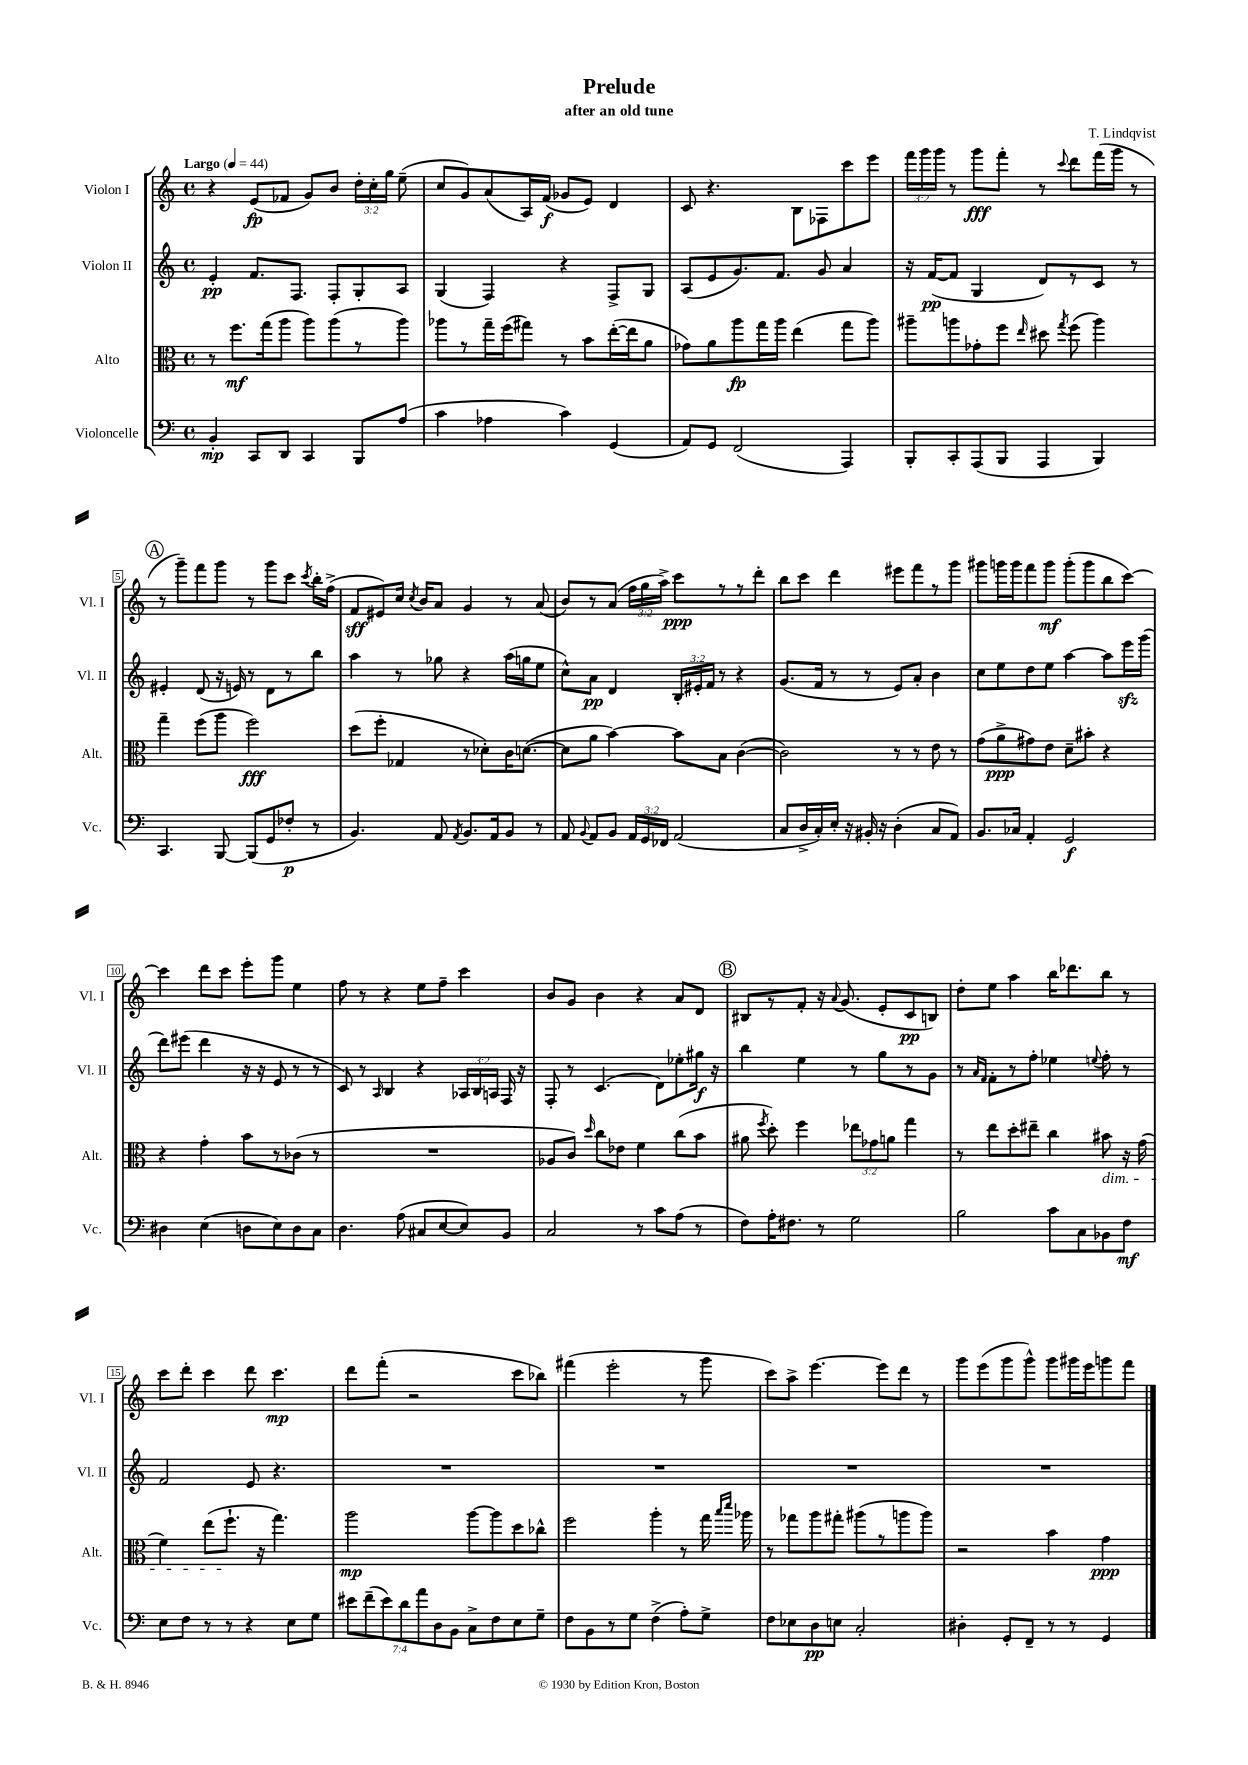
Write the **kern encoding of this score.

**kern	**dynam	**kern	**dynam	**kern	**dynam	**kern	**dynam
*part4	*part4	*part3	*part3	*part2	*part2	*part1	*part1
*staff4	*staff4	*staff3	*staff3	*staff2	*staff2	*staff1	*staff1
*I"Violoncelle	*	*I"Alto	*	*I"Violon II	*	*I"Violon I	*
*I'Vc.	*	*I'Alt.	*	*I'Vl. II	*	*I'Vl. I	*
*clefF4	*	*clefC3	*	*clefG2	*	*clefG2	*
*k[]	*	*k[]	*	*k[]	*	*k[]	*
*M4/4	*	*M4/4	*	*M4/4	*	*M4/4	*
*met(c)	*	*met(c)	*	*met(c)	*	*met(c)	*
*MM44	*	*MM44	*	*MM44	*	*MM44	*
=1	=1	=1	=1	=1	=1	=1	=1
!	!	!	!	!	!	!LO:TX:a:B:t=Largo	!
4BB'/	mp	8r	.	4e'/	pp	4r	.
.	.	8.ff\L	mf	.	.	.	.
8CC/L	.	.	.	8.f/L	.	(8e/L	fp
.	.	(16gg\k	.	.	.	.	.
8DD/J	.	8aa\J	.	.	.	8f-X/J	.
.	.	.	.	8.F/J	.	.	.
4CC/	.	8aa\L)	.	.	.	8g/L)	.
.	.	(8aa\	.	8F'/L	.	8b/J	.
8BBB/L	.	8r	.	8G'/	.	24dd'\LL	.
.	.	.	.	.	.	24cc'\	.
.	.	.	.	.	.	24gg\JJ	.
(8A/J	.	8aa\J)	.	8A/J	.	(8ee~\	.
=2	=2	=2	=2	=2	=2	=2	=2
4c\	.	8aa-X\L	.	(4G/	.	8cc/L	.
.	.	8r	.	.	.	8g/)	.
4A-X\	.	16gg~\L	.	4F/)	.	(8a/	.
.	.	(16ff\J	.	.	.	.	.
.	.	8gg#X\J)	.	.	.	16A/L)	.
.	.	.	.	.	.	(16f/JJ	f
4c\)	.	8r	.	4r	.	8g-X/L	.
.	.	8b\L	.	.	.	8e/J)	.
(4GG/	.	([16ee'\L	.	8F^/L	.	4d/	.
.	.	16ee\J]	.	.	.	.	.
.	.	8a\J	.	8G/J	.	.	.
=3	=3	=3	=3	=3	=3	=3	=3
8AA/L)	.	8g-X\L)	.	(8A/L	.	8c/	.
8GG/J	.	8a\	.	8e/	.	4.r	.
(2FF/	.	8aa\	fp	8.g/)	.	.	.
.	.	16gg\L	.	.	.	.	.
.	.	16aa\JJ	.	8.f/J	.	.	.
.	.	(4ee\	.	.	.	8B\L	.
.	.	.	.	8g/	.	8F-X\	.
4AAA/)	.	8gg\L	.	4a/	.	8ccc\	.
.	.	8aa\J)	.	.	.	8eee\J	.
=4	=4	=4	=4	=4	=4	=4	=4
8BBB'/L	.	8aa#X~\L	.	16r	.	24fff\LL	.
.	.	.	.	.	.	24ggg\	.
.	.	.	.	([16f/KL	pp	.	.
.	.	.	.	.	.	24ggg\JJ	.
8CC'/	.	8aan\	.	8f/J]	.	8r	.
(8AAA/	.	8g-X'\	.	4G/	.	8ggg\L	fff
8BBB/J	.	8ff\J	.	.	.	8fff'\J	.
.	.	16qqee/	.	.	.	.	.
4AAA/	.	8dd#X\	.	8d/L)	.	8r	.
.	.	8qgg/	.	.	.	8qqccc/	.
.	.	(8ff\	.	8r	.	8ddd\L	.
4BBB/)	.	4aa\)	.	8c/J	.	(16fff\L	.
.	.	.	.	.	.	16ggg\JJ	.
.	.	.	.	8r	.	8r	.
!!LO:LB:g=z
!!LO:REH:place=s1:t=A
=5	=5	=5	=5	=5	=5	=5	=5
4.CC/	.	4gg~\	.	4e#X'/	.	8r	.
.	.	.	.	.	.	8ggg~\L)	.
.	.	(8ff\L	.	(8d/	.	8fff\	.
[8BBB/	.	8aa\J	.	16r	.	8ggg\J	.
.	.	.	.	16en/)	.	.	.
(8BBB/L]	.	2ff\)	fff	8r	.	8r	.
8GG/	.	.	.	8d\L	.	8ggg\L	.
8F-X'/J	p	.	.	8r	.	8ccc\J	.
.	.	.	.	.	.	8qccc/	.
8r	.	.	.	8bb\J	.	16bb'\LL	.
.	.	.	.	.	.	(16ff^\JJ	.
=6	=6	=6	=6	=6	=6	=6	=6
4.BB/)	.	(8dd\L	.	4aa\	.	8f/L	sff
.	.	8ff'\J	.	.	.	8e#X/)	.
.	.	4G-X/	.	8r	.	16cc/Jk	.
.	.	.	.	.	.	8qcc/	.
.	.	.	.	.	.	16b/KL	.
8AA/	.	.	.	8gg-X\	.	8a/J	.
8qAA/	.	.	.	.	.	.	.
8.BB/L	.	8r	.	4r	.	4g/	.
.	.	8d-X'\L)	.	.	.	.	.
16AA/k	.	.	.	.	.	.	.
8BB/J	.	16c\K	.	(16aa\LL	.	8r	.
.	.	([8.dn\J	.	16ggn\J	.	.	.
8r	.	.	.	8ee\J	.	(8a/	.
=7	=7	=7	=7	=7	=7	=7	=7
8AA/	.	8d\L]	.	8cc^^\L)	.	8b/L)	.
8qqBB/	.	.	.	.	.	.	.
8AA/L	.	8a\J	.	8a\J	pp	8r	.
8BB/J	.	[4b\)	.	4d/	.	(8a/J	.
24AA/LL	.	.	.	.	.	24ff\LL	.
24GG/	.	.	.	.	.	24gg\	.
24FF-X/JJ	.	.	.	.	.	24aa^\JJ)	.
(2AA/	.	8b\L]	.	24B'/LL	.	8ccc\L	ppp
.	.	.	.	24e#X'/	.	.	.
.	.	.	.	24f/JJ	.	.	.
.	.	8B\J	.	8r	.	8r	.
.	.	([4c\	.	4r	.	8r	.
.	.	.	.	.	.	8ddd'\J	.
=8	=8	=8	=8	=8	=8	=8	=8
8C/L	.	2c\])	.	(8.g/L	.	8bb\L	.
16D^/L	.	.	.	.	.	8ccc\J	.
16C'/)	.	.	.	16f/Jk	.	.	.
16E'/JJ	.	.	.	8r	.	4ddd\	.
16r	.	.	.	.	.	.	.
16BB#X'/	.	.	.	8r	.	.	.
16r	.	.	.	.	.	.	.
(4D'\	.	8r	.	8e/L)	.	8eee#X\L	.
.	.	8r	.	8a'/J	.	8fff\	.
8C/L	.	8e\	.	4b\	.	8r	.
8AA/J)	.	8r	.	.	.	8ggg\J	.
=9	=9	=9	=9	=9	=9	=9	=9
8.BB/L	.	(8g\L	.	8cc\L	.	8ggg#X\L	.
.	.	8a^\	ppp	8ee\	.	16gggn\L	.
16C-X/Jk	.	.	.	.	.	16ggg\J	.
4AA'/	.	8g#X\)	.	8dd\	.	8fff\	.
.	.	8e\J	.	8ee\J	.	8ggg\J	mf
2GG/	f	8d~\L	.	[4aa\	.	(8ggg'\L	.
.	.	8b#X'\J	.	.	.	8ggg\	.
.	.	4r	.	8aa\L]	.	8bb\	.
.	.	.	.	16eeezz\L	.	[8ccc\J)	.
.	.	.	.	(16ggg\JJ	.	.	.
!!LO:LB:g=z
=10	=10	=10	=10	=10	=10	=10	=10
4D#X\	.	4r	.	8ddd\L)	.	4ccc\]	.
.	.	.	.	(8eee#X\J	.	.	.
(4E\	.	4g'\	.	4ddd\	.	8ddd\L	.
.	.	.	.	.	.	8ccc\J	.
8Dn\L	.	8b\L	.	16r	.	8eee'\L	.
.	.	.	.	16r	.	.	.
8E\)	.	8r	.	8e/	.	8ggg\J	.
8D\	.	(8c-X\J	.	8r	.	4ee\	.
8C\J	.	8r	.	8r	.	.	.
=11	=11	=11	=11	=11	=11	=11	=11
4.D\	.	1r	.	8c/)	.	8ff\	.
.	.	.	.	8r	.	8r	.
.	.	.	.	16qqA/	.	.	.
.	.	.	.	4B/	.	4r	.
(8A\	.	.	.	.	.	.	.
8C#X/L	.	.	.	4r	.	8ee\L	.
[8E/	.	.	.	.	.	8ff~\J	.
8E/])	.	.	.	24A-X/LL	.	4ccc\	.
.	.	.	.	24B/	.	.	.
.	.	.	.	24An/JJ	.	.	.
8BB/J	.	.	.	16F/	.	.	.
.	.	.	.	16r	.	.	.
=12	=12	=12	=12	=12	=12	=12	=12
2C/	.	8A-X/L	.	8F'/	.	8b/L	.
.	.	8c/J)	.	8r	.	8g/J	.
.	.	16qqdd/	.	.	.	.	.
.	.	8cc\L	.	(4.c/	.	4b\	.
.	.	8e-X\J	.	.	.	.	.
8r	.	4f\	.	.	.	4r	.
8c\L	.	.	.	8d\L)	.	.	.
(8A\J	.	(8cc\L	.	8ee-X'\	.	8a/L	.
8r	.	8b\J	.	16gg#X\Jk	f	8d/J	.
.	.	.	.	16r	.	.	.
!!LO:REH:place=s1:t=B
=13	=13	=13	=13	=13	=13	=13	=13
8F\L)	.	8a#X\	.	4bb\	.	8B#X/L	.
.	.	8qff/	.	.	.	.	.
16A'\K	.	8dd'\)	.	.	.	8r	.
8.F#X\J	.	.	.	.	.	.	.
.	.	4ff\	.	4ee\	.	8f'/J	.
8r	.	.	.	.	.	16r	.
.	.	.	.	.	.	8qqa/	.
.	.	.	.	.	.	(8.g/	.
2G\	.	12ee-X\L	.	8r	.	.	.
.	.	12g-X\	.	.	.	.	.
.	.	.	.	8gg\L	.	8e'/L	.
.	.	12an\J	.	.	.	.	.
.	.	4gg\	.	8r	.	8c/	pp
.	.	.	.	8g\J	.	8Bn/J)	.
=14	=14	=14	=14	=14	=14	=14	=14
2B\	.	8r	.	8r	.	8dd'\L	.
.	.	.	.	16qqa/LL	.	.	.
.	.	.	.	16qqf/JJ	.	.	.
.	.	8ee\L	.	8f'\L	.	8ee\J	.
.	.	8dd'\	.	8r	.	4aa\	.
.	.	8ee#X~\J	.	8ff'\J	.	.	.
8c\L	.	4cc\	.	4ee-X\	.	16bb\KL	.
.	.	.	.	.	.	8.ddd-X\	.
8C\	.	.	.	.	.	.	.
.	.	.	.	8qqeen/	.	.	.
!	!	!LO:TX:b:i:t=dim.	!	!	!	!	!
8BB-X\	.	8b#X\	.	8ff'\	.	8bb\J	.
8F\J	mf	16r	.	8r	.	8r	.
.	.	(16g\	.	.	.	.	.
!!LO:LB:g=z
=15	=15	=15	=15	=15	=15	=15	=15
8E\L	.	4f\)	.	2f/	.	8ccc\L	.
8F\J	.	.	.	.	.	8ddd'\J	.
8r	.	(8ee\L	.	.	.	4ccc\	.
8r	.	8.ff`\J	.	.	.	.	.
4r	.	.	.	8e/	.	8ddd\	.
.	.	16r	.	.	.	.	.
.	.	4.gg\)	.	4.r	.	4.ccc\	mp
8E\L	.	.	.	.	.	.	.
8G\J	.	.	.	.	.	.	.
=16	=16	=16	=16	=16	=16	=16	=16
14e#X\L	.	2aa\	mp	1r	.	8ddd\L	.
(14f~\	.	.	.	.	.	.	.
.	.	.	.	.	.	(8fff'\J	.
14e#\)	.	.	.	.	.	.	.
14d\	.	.	.	.	.	.	.
.	.	.	.	.	.	2r	.
14a\	.	.	.	.	.	.	.
14D\	.	.	.	.	.	.	.
14BB\J	.	.	.	.	.	.	.
8C^\L	.	[8aa\L	.	.	.	.	.
8F\	.	8aa\]	.	.	.	.	.
8E\	.	8dd\	.	.	.	8ccc\L	.
8G~\J	.	8cc-X^^\J	.	.	.	8bb-X\J)	.
=17	=17	=17	=17	=17	=17	=17	=17
8F\L	.	2ff\	.	1r	.	(4fff#X\	.
8BB\	.	.	.	.	.	.	.
8r	.	.	.	.	.	2eee'\	.
8G\J	.	.	.	.	.	.	.
(4F^\	.	4aa'\	.	.	.	.	.
8A'\L)	.	8r	.	.	.	8r	.
8G^\J	.	16gg\	.	.	.	8ggg\	.
.	.	16qqbb/LL	.	.	.	.	.
.	.	16qqddd/JJ	.	.	.	.	.
.	.	16aa-X\	.	.	.	.	.
=18	=18	=18	=18	=18	=18	=18	=18
8F\L	.	8r	.	1r	.	8ccc\L)	.
8E-X\	.	8gg-X\L	.	.	.	8aa^\J	.
8D\	pp	8aa\	.	.	.	[4.eee\	.
8En\J	.	8gg#X'\J	.	.	.	.	.
2C'/	.	(8aa#X\L	.	.	.	.	.
.	.	8r	.	.	.	8eee\L]	.
.	.	8aan\	.	.	.	8ddd\J	.
.	.	8aa\J)	.	.	.	8r	.
=19	=19	=19	=19	=19	=19	=19	=19
4D#X'\	.	2r	.	1r	.	8ggg\L	.
.	.	.	.	.	.	(8eee\	.
8GG'/L	.	.	.	.	.	8ggg\	.
8FF~/J	.	.	.	.	.	8ggg^^\J)	.
8r	.	4b\	.	.	.	8ggg\L	.
8r	.	.	.	.	.	16ggg#X\L	.
.	.	.	.	.	.	16eee\J	.
4GG/	.	4g\	ppp	.	.	8gggn\	.
.	.	.	.	.	.	8fff\J	.
==	==	==	==	==	==	==	==
*-	*-	*-	*-	*-	*-	*-	*-
